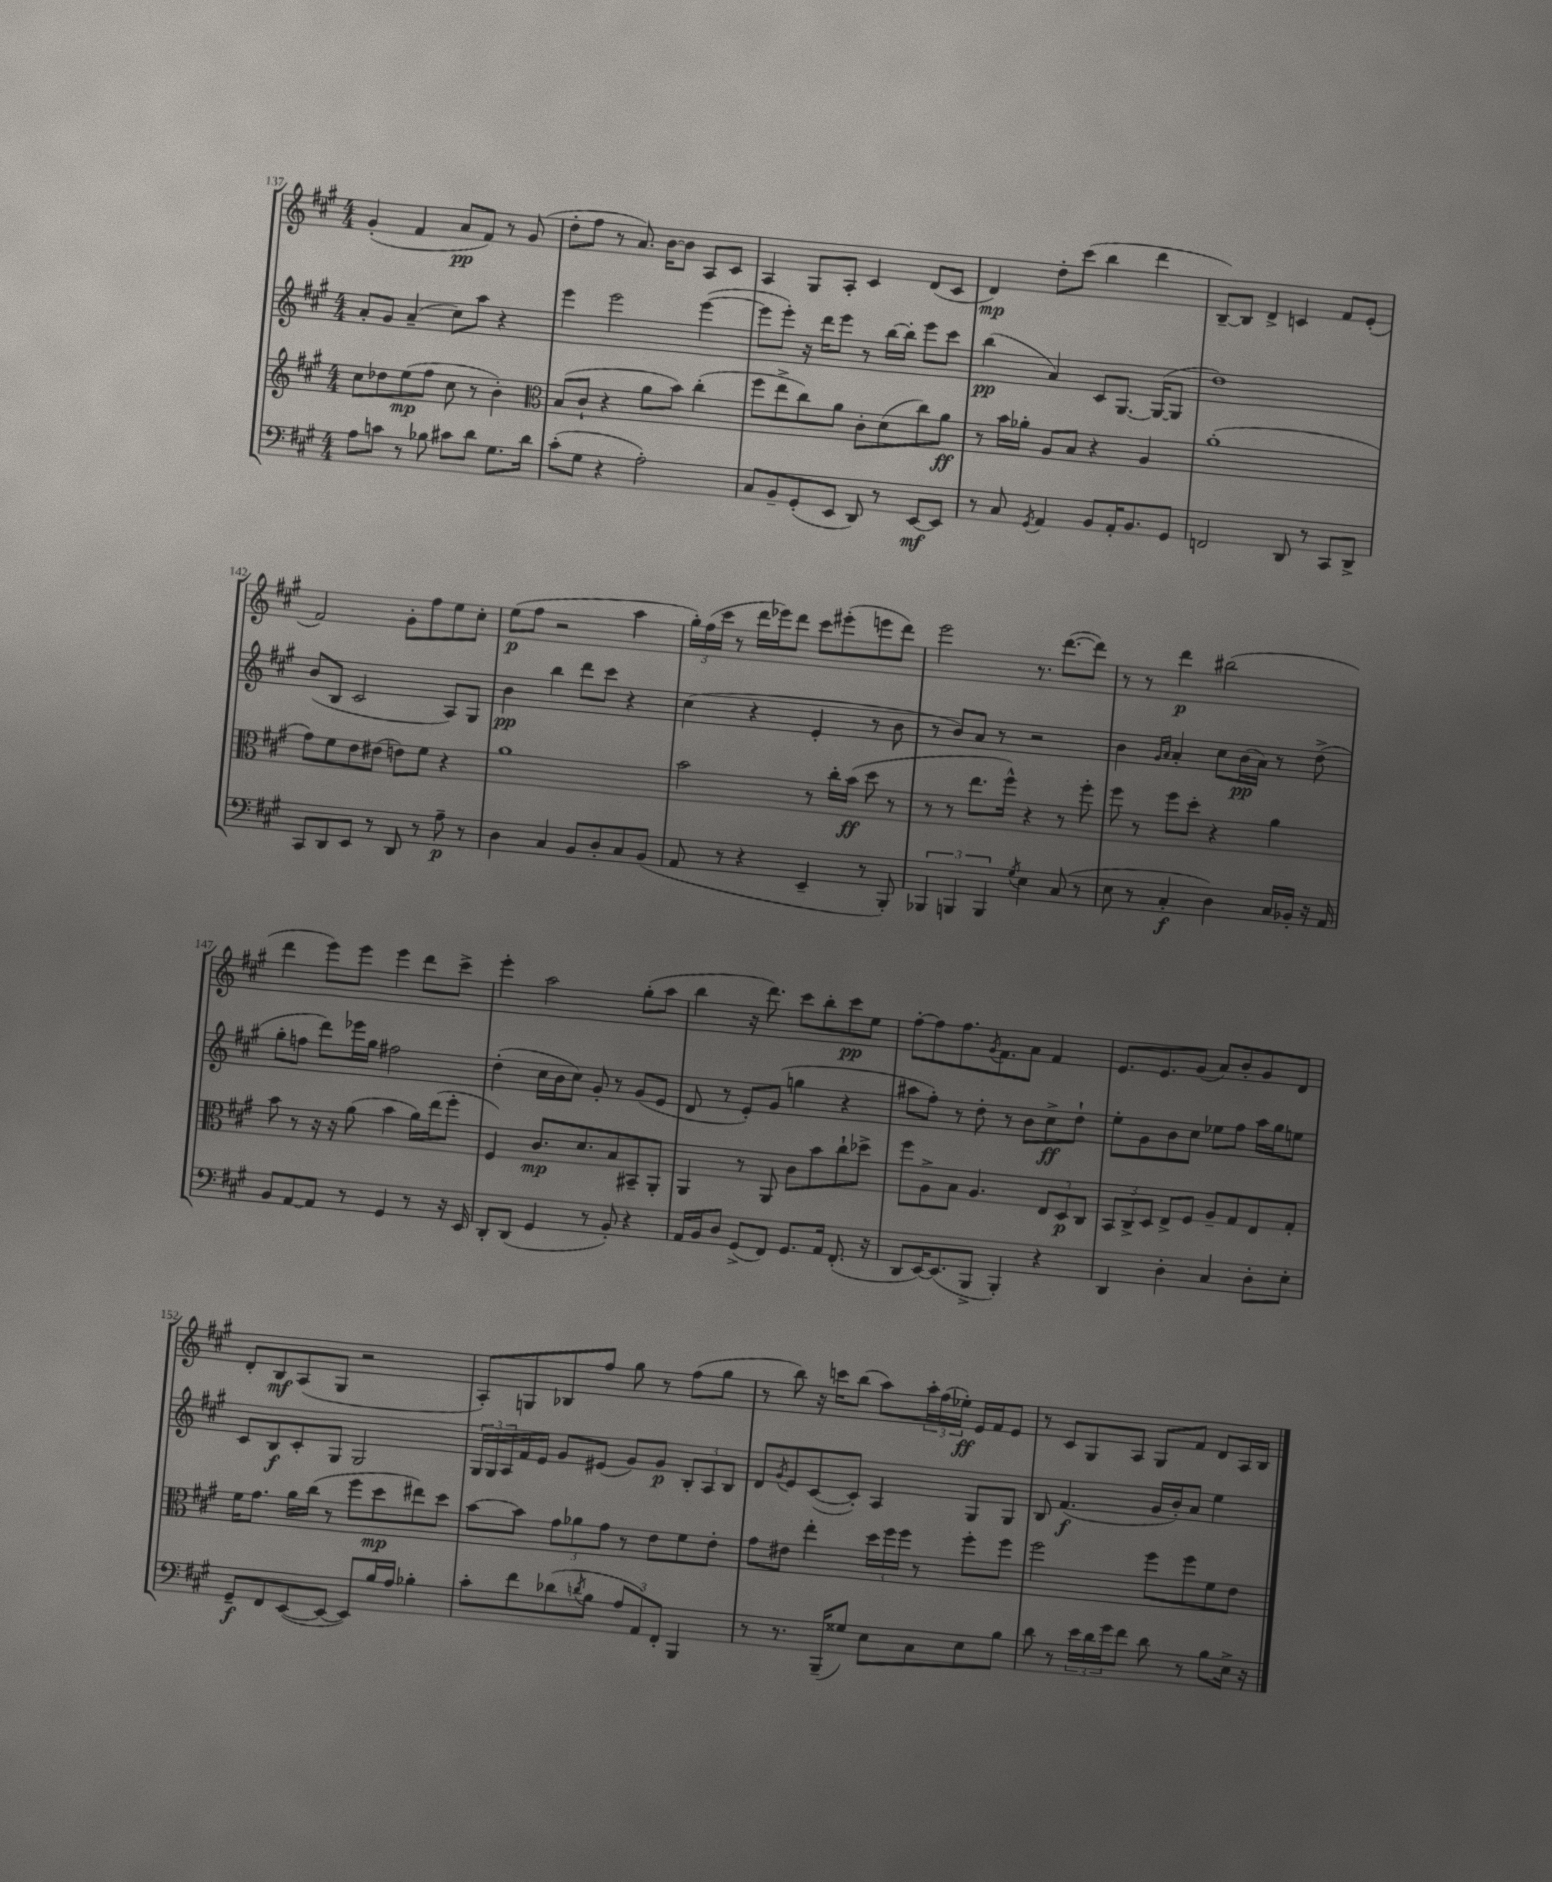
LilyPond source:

<<
\new StaffGroup <<
\new Staff = "s0" {
    \clef treble \key a \major \numericTimeSignature \time 4/4
    gis'4-.( fis'4 a'8\pp fis'8) r8 gis'8( |
    d''8-. fis''8 r8 a'8.) b'16~ b'8 a8 cis'8 |
    a4 gis8 a8-. cis'4 d'8( cis'8 |
    d'4\mp) d''8-. cis'''8( b''4 d'''4 |
    b8~--) b8 d'4-> c'4 fis'8 e'8-.( |
    fis'2) gis'8-. fis''8 e''8 cis''8-. |
    e''8\p( fis''8 r2 a''4 |
    \tuplet 3/2 { gis''16-.) fis''16( cis'''16 } r8 d'''16 ees'''16) d'''8 cis'''8 eis'''8-.( e'''8 d'''8) |
    e'''2 r8. d'''8.~( d'''8) |
    r8 r8 d'''4\p bis''2( |
    d'''4 e'''8) e'''8 e'''4 d'''8 cis'''8-> |
    e'''4-. a''2 gis''8-.( a''8 |
    b''4 r16 d'''8.) cis'''8 b''8-. cis'''8\pp e''8 |
    fis''8~-. fis''8 fis''8. \acciaccatura { gis'8 } fis'8. a'8 fis'4 |
    e'8. e'8. gis'8( a'8) b'8-. gis'8 d'8 |
    d'8-. b8\mf a8( gis8 r2 |
    a8-.) g8 bes8 fis''8 gis''8 r8 fis''8( gis''8 |
    r8 b''8) r16 c'''16 b''8( a''8) \tuplet 3/2 { a''16-. fis''16( ees''16-.\ff) } e'16 fis'16 e'8 |
    r8 cis'8 gis8 a8 gis8 fis'8 d'8 a16 b16 \bar "|." |
}
\new Staff = "s1" {
    \clef treble \key a \major \numericTimeSignature \time 4/4
    a'8-. gis'8 a'4--( cis''8) a''8 r4 |
    e'''4 e'''2 e'''4~( |
    e'''8 e'''8-.) r16 d'''16 e'''8 r8 b''16~ b''16-. e'''8 cis'''8 |
    b''4\pp( a'4) cis'8 gis8.~ gis16~( gis8 |
    d''1) |
    b'8( b8 cis'2 a8) gis8 |
    b'4\pp b''4 d'''8 cis'''8 r4 |
    cis''4( r4 e'4-. r8 b'8 |
    r8 b'8) a'8 r8 r2 |
    b'4 \grace { gis'16 a'16 } a'4-. cis''8 b'16\pp( a'16) r8 d''8->( |
    gis''8-. f''8 d'''8) ees'''16 gis''16 fis''2 |
    d''4-.( cis''16 b'16 cis''8) gis'8-. r8 gis'8( e'8 |
    d'8 r8 e'8-.) gis'8( g''4 r4 |
    ais''8 fis''8-.) r8 d''8-. r8 b'8 cis''8->\ff d''8-! |
    e''8-. gis'8 b'8 cis''8 ees''8 fis''8 a''16 gis''16 e''8 |
    cis'8 b8\f cis'8-. gis8 gis2 |
    \tuplet 3/2 { gis16 gis16 a16 } fis'16 e'16 gis'8 eis'8( gis'8) gis'8\p \tuplet 3/2 { b8-. a8 b8 } |
    d'8 \acciaccatura { gis'8 } e'8 cis'8~( cis'8-.) a4 gis8 gis8 |
    b8 fis'4.\f( gis'16 b'16-.) a'8 e''4 \bar "|." |
}
\new Staff = "s2" {
    \clef treble \key a \major \numericTimeSignature \time 4/4
    cis''8 des''8 e''8\mp( fis''8 cis''8 r8 b'4-.) |
    \clef alto b8( cis'8-! r4 a'8 b'8) cis''4-.( |
    fis''8 e''8-> cis''8) a'8 cis'8-. d'8( cis''8) a'8\ff |
    r8 b'16 aes'16-. a8 b8 r4 a4 |
    a'1-.( |
    gis'8) fis'8 e'8 eis'8( e'8) fis'8 r4 |
    a'1 |
    b'2 r8 cis''16-. b'16\ff( d''8 r8 |
    r8 r8 e''8. fis''16-^) r4 r8 fis''8-. |
    fis''8 r8 fis''8 d''8-. r4 a'4 |
    b'8 r8 r16 r16 a'8( b'4 a'16) e''16( fis''8-. |
    fis4) cis'8.\mp d'8. b8 bis,8-- a,8-. |
    a,4 r8 a,8 cis'8 b'8 cis''8-! des''8-> |
    fis''8 a8-> b8 a4. \tuplet 3/2 { e8 d8\p cis8 } |
    \tuplet 3/2 { b,8 cis8-> d8 } e8-> fis8 a8-- gis8 e8 gis8-. |
    fis'16 gis'8. a'16 cis''16( r8 fis''8 d''8\mp eis''8) d''8 |
    b'8~ b'8 \tuplet 3/2 { gis'8 aes'8 gis'8 } r8 e'8 fis'8 e'8-. |
    gis'8 eis'8 e''4-. \tuplet 3/2 { d''16 fis''16 fis''16 } r8 fis''8-. fis''8 |
    fis''2 fis''8 fis''8 fis'8 e'8 \bar "|." |
}
\new Staff = "s3" {
    \clef bass \key a \major \numericTimeSignature \time 4/4
    a8 c'8 r8 bes8 cis'8 d'8 gis8. d'16 |
    cis'8-.( gis8 r4 a2-.) |
    cis8 b,8-- gis,8-.( e,8 d,8) r8 e,8~\mf e,8 |
    r8 cis8 \acciaccatura { gis,8 } a,4 b,8 a,16-. b,8. gis,8 |
    f,2 d,8 r8 cis,8 d,8-> |
    cis,8 d,8 e,8 r8 d,8 r8 a8--\p r8 |
    d4 cis4 b,8 d8-. cis8 b,8( |
    a,8 r8 r4 e,4-- r8 b,,8-.) |
    \tuplet 3/2 { bes,,4 b,,4 b,,4 } \acciaccatura { gis8 } e4 cis8( r8 |
    e8 r8 cis4-.\f d4) cis16 bes,16-. r16 a,16 |
    b,8 a,8~ a,8 r8 gis,4 r8 r16 e,16 |
    d,8-. d,8( gis,4 r8 b,8-.) r4 |
    a,16 b,16 d8 gis,8->( fis,8) gis,8. a,16 fis,8.-.( r16 |
    d,8 e,16~) e,8.( b,,8-> b,,4-.) r4 |
    d,4 d4-. cis4 d8-. e8-. |
    gis,8--\f fis,8 e,8~( e,8~ e,8) b16 a16 bes4-. |
    cis'8-. fis'8 des'8( \acciaccatura { d'8 } b8 \tuplet 3/2 { a8 a,8) fis,8-. } b,,4 |
    r8 r8. b,,16--( gisis8) e8 cis8 e8 b8 |
    d'8 r8 \tuplet 3/2 { e'16 d'16 gis'16 } fis'8 d'8 r8 b8 e16-> r16 \bar "|." |
}
>>
>>
\layout { \context { \Score currentBarNumber = #137 } }
